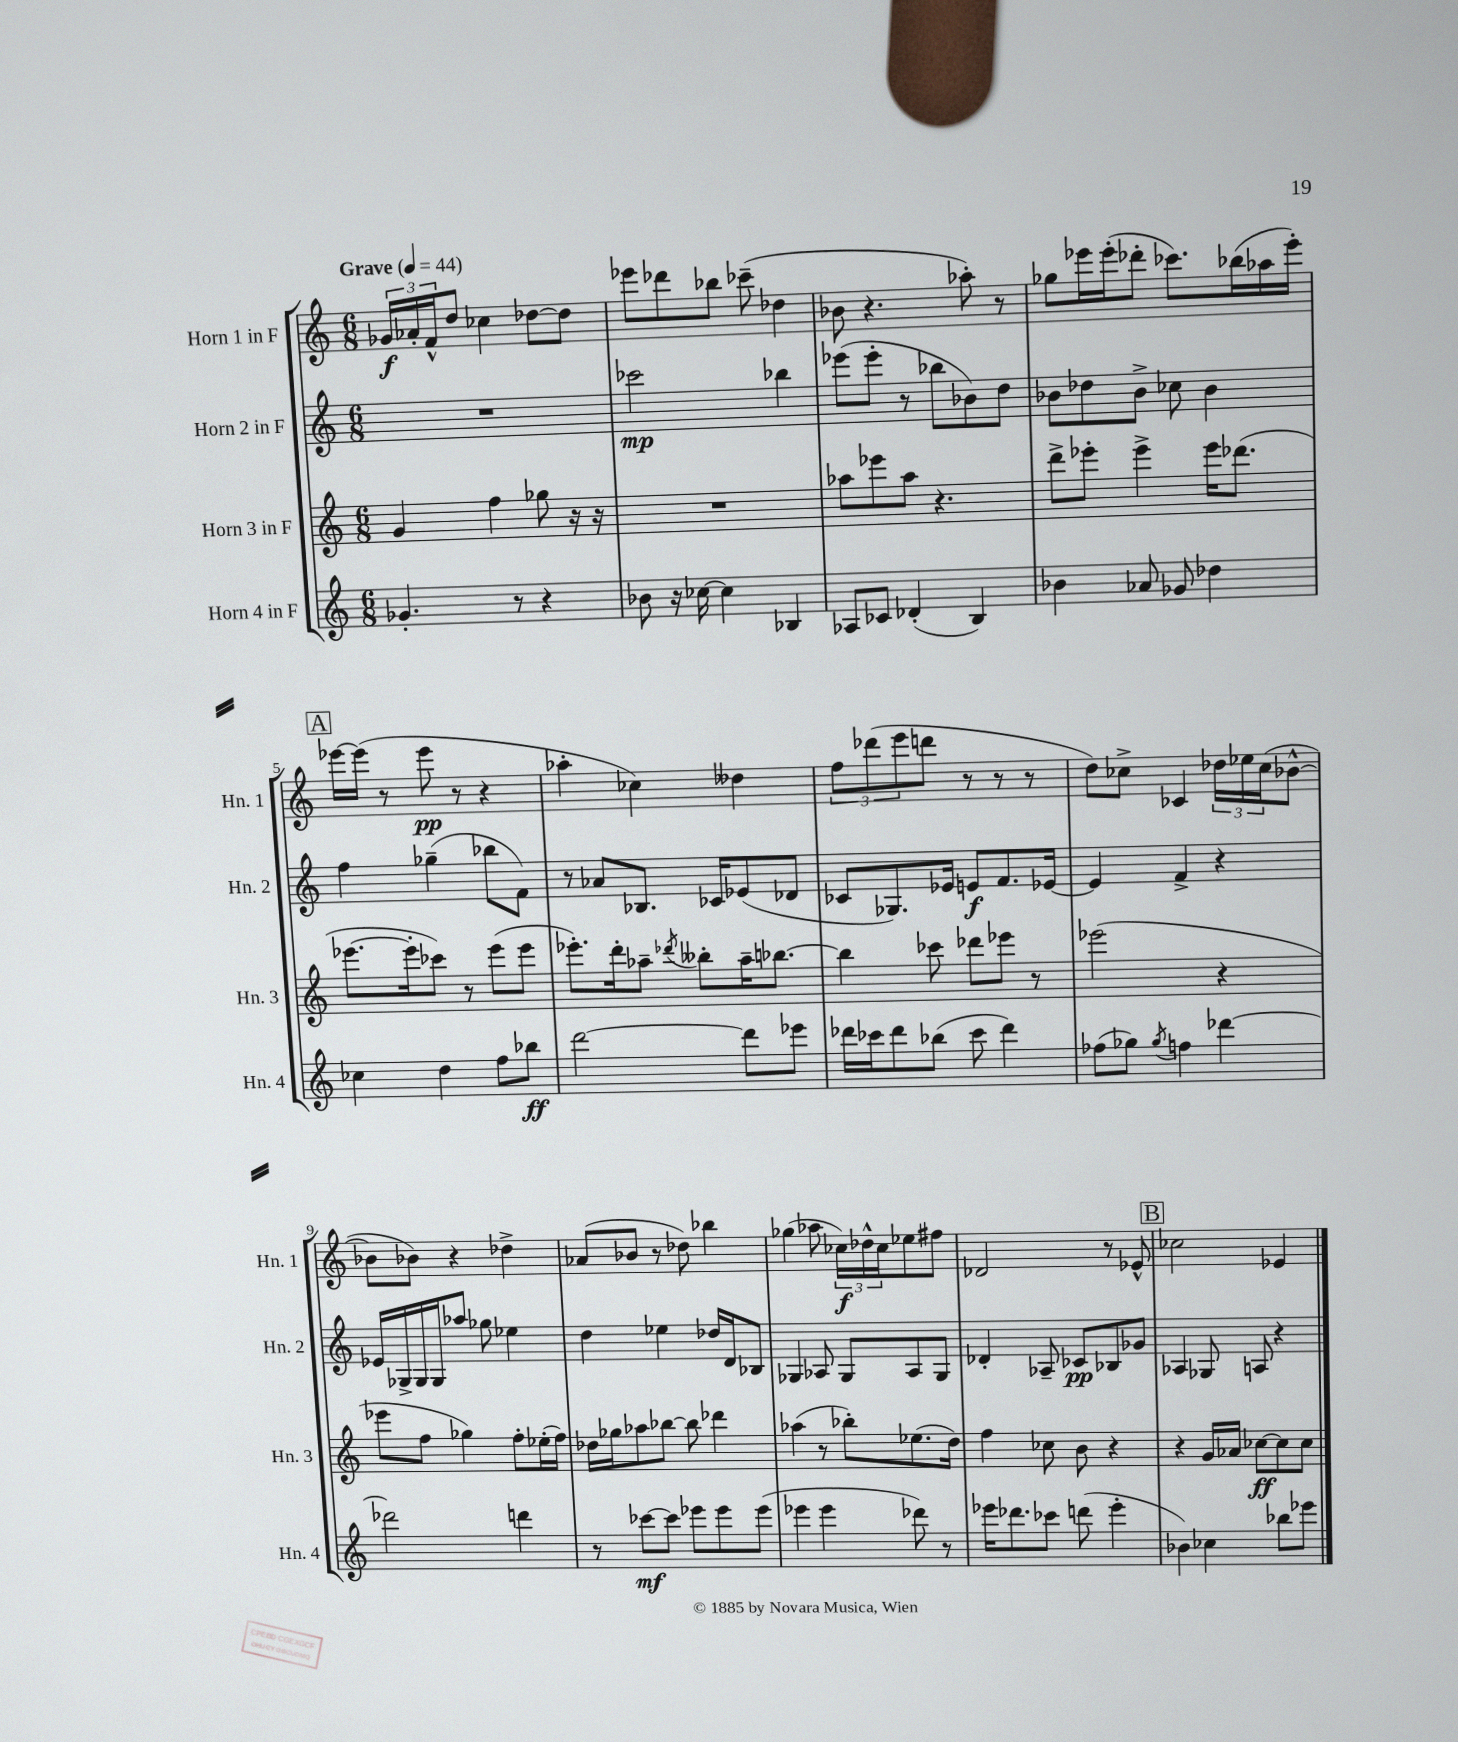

**kern	**kern	**kern	**kern
*staff4	*staff3	*staff2	*staff1
*clefG2	*clefG2	*clefG2	*clefG2
*k[]	*k[]	*k[]	*k[]
*M6/8	*M6/8	*M6/8	*M6/8
*MM44	*MM44	*MM44	*MM44
4.g-'	4g	2.r	24g-
.	.	.	24a-'
.	.	.	24f^^
.	.	.	8dd
.	4ff	.	4cc-
8r	.	.	.
4r	8gg-	.	[8dd-
.	16r	.	8dd-]
.	16r	.	.
=	=	=	=
8b-	2.r	2ccc-	8eee-
16r	.	.	8ddd-
[16cc-	.	.	.
4cc-]	.	.	8bb-
.	.	.	(8ccc-~
4B-	.	4bb-	4dd-
=	=	=	=
8A-	8aa-	(8eee-	8b-
8c-	8eee-	8eee-'	4.r
(4d-'	8aa-	8r	.
.	4.r	8bb-	.
4B)	.	8b-)	8aa-')
.	.	8dd	8r
=	=	=	=
4b-	8ddd^	8b-	8gg-
.	8eee-'	8dd-	16eee-
.	.	.	(16eee-'
8a-	4eee-^	8b-^	8ddd-'
8g-	.	8cc-	8.ccc-)
4dd-	16eee-	4b-	.
.	(8.ddd-	.	(16bb-
.	.	.	16aa-
.	.	.	16eee-')
=	=	=	=
4cc-	[8.eee-	4ff	[16eee-
.	.	.	(16eee-]
.	.	.	8r
.	16eee-']	.	.
4dd	8ccc-)	(4gg-~	8eee-
.	8r	.	8r
8ff	(8eee-	8bb-	4r
8bb-	8eee-	8f)	.
=	=	=	=
[2ddd	8.eee-')	8r	4aa-'
.	.	8a-	.
.	16ddd'	.	.
.	8aa-~	8.B-	4cc-)
.	8qddd-	.	.
.	8bb--'	.	.
.	.	16c-	.
8ddd]	16aa-~	(8e-	4dd--
.	[8.bb-	.	.
8eee-	.	8d-	.
=	=	=	=
16ddd-	4bb-]	8c-	12ff
16ccc-	.	.	.
.	.	.	(12ddd-
8ddd-	.	8.G-)	.
.	.	.	12eee
(8bb-	8ccc-	.	8ddd
.	.	16e-	.
8ccc-	8ddd-	8e	8r
4ddd-)	8eee-	8.f	8r
.	8r	.	8r
.	.	[16e-	.
=	=	=	=
(8ff-	(2eee-	4e-]	8dd)
8gg-)	.	.	8cc-^
8qgg-	.	.	.
4ff	.	4f^	4c-
[4ddd-	4r	4r	24dd-
.	.	.	24ee-
.	.	.	(24cc-
.	.	.	[8b-^^
=	=	=	=
2ddd-]	8eee-	16e-	8b-]
.	.	16G-^	.
.	8ff	16G-	8b-)
.	.	16G-	.
.	4gg-)	8aa-	4r
.	.	8gg-	.
4ddd	8ff'	4ee-	4dd-^
.	(16ee-'	.	.
.	16ff)	.	.
=	=	=	=
8r	16dd-	4dd	(8a-
.	16gg-	.	.
[8ccc-	8aa-	.	8b-
8ccc-]	[8bb-	4ee-	8r
8eee-	8bb-]	.	8dd-)
8eee-	4ddd-	16dd-	4bb-
.	.	16d	.
(8eee-	.	8B-	.
=	=	=	=
4eee-	(4aa-	4G-	(4gg-
4eee-	8r	8A-	8aa-
.	8bb-')	8G-	24cc-)
.	.	.	24dd-^^
.	.	.	24cc-
8ddd-)	(8.ee-	8A-	8ee-
8r	.	8G-	8ff#
.	16dd)	.	.
=	=	=	=
16eee-	4ff	4d-'	2d-
8.ddd-	.	.	.
8ccc-	8cc-	8A-~	.
(8ddd	8b	8c-	.
4eee-'	4r	8B-	8r
.	.	8g-	8e-^^
=	=	=	=
4b-)	4r	4A-	2cc-
4cc-	16g	8G-	.
.	16a-	.	.
.	[8cc-	8A	.
8bb-	8cc-]	4r	4e-
8eee-	8cc-	.	.
==	==	==	==
*-	*-	*-	*-
